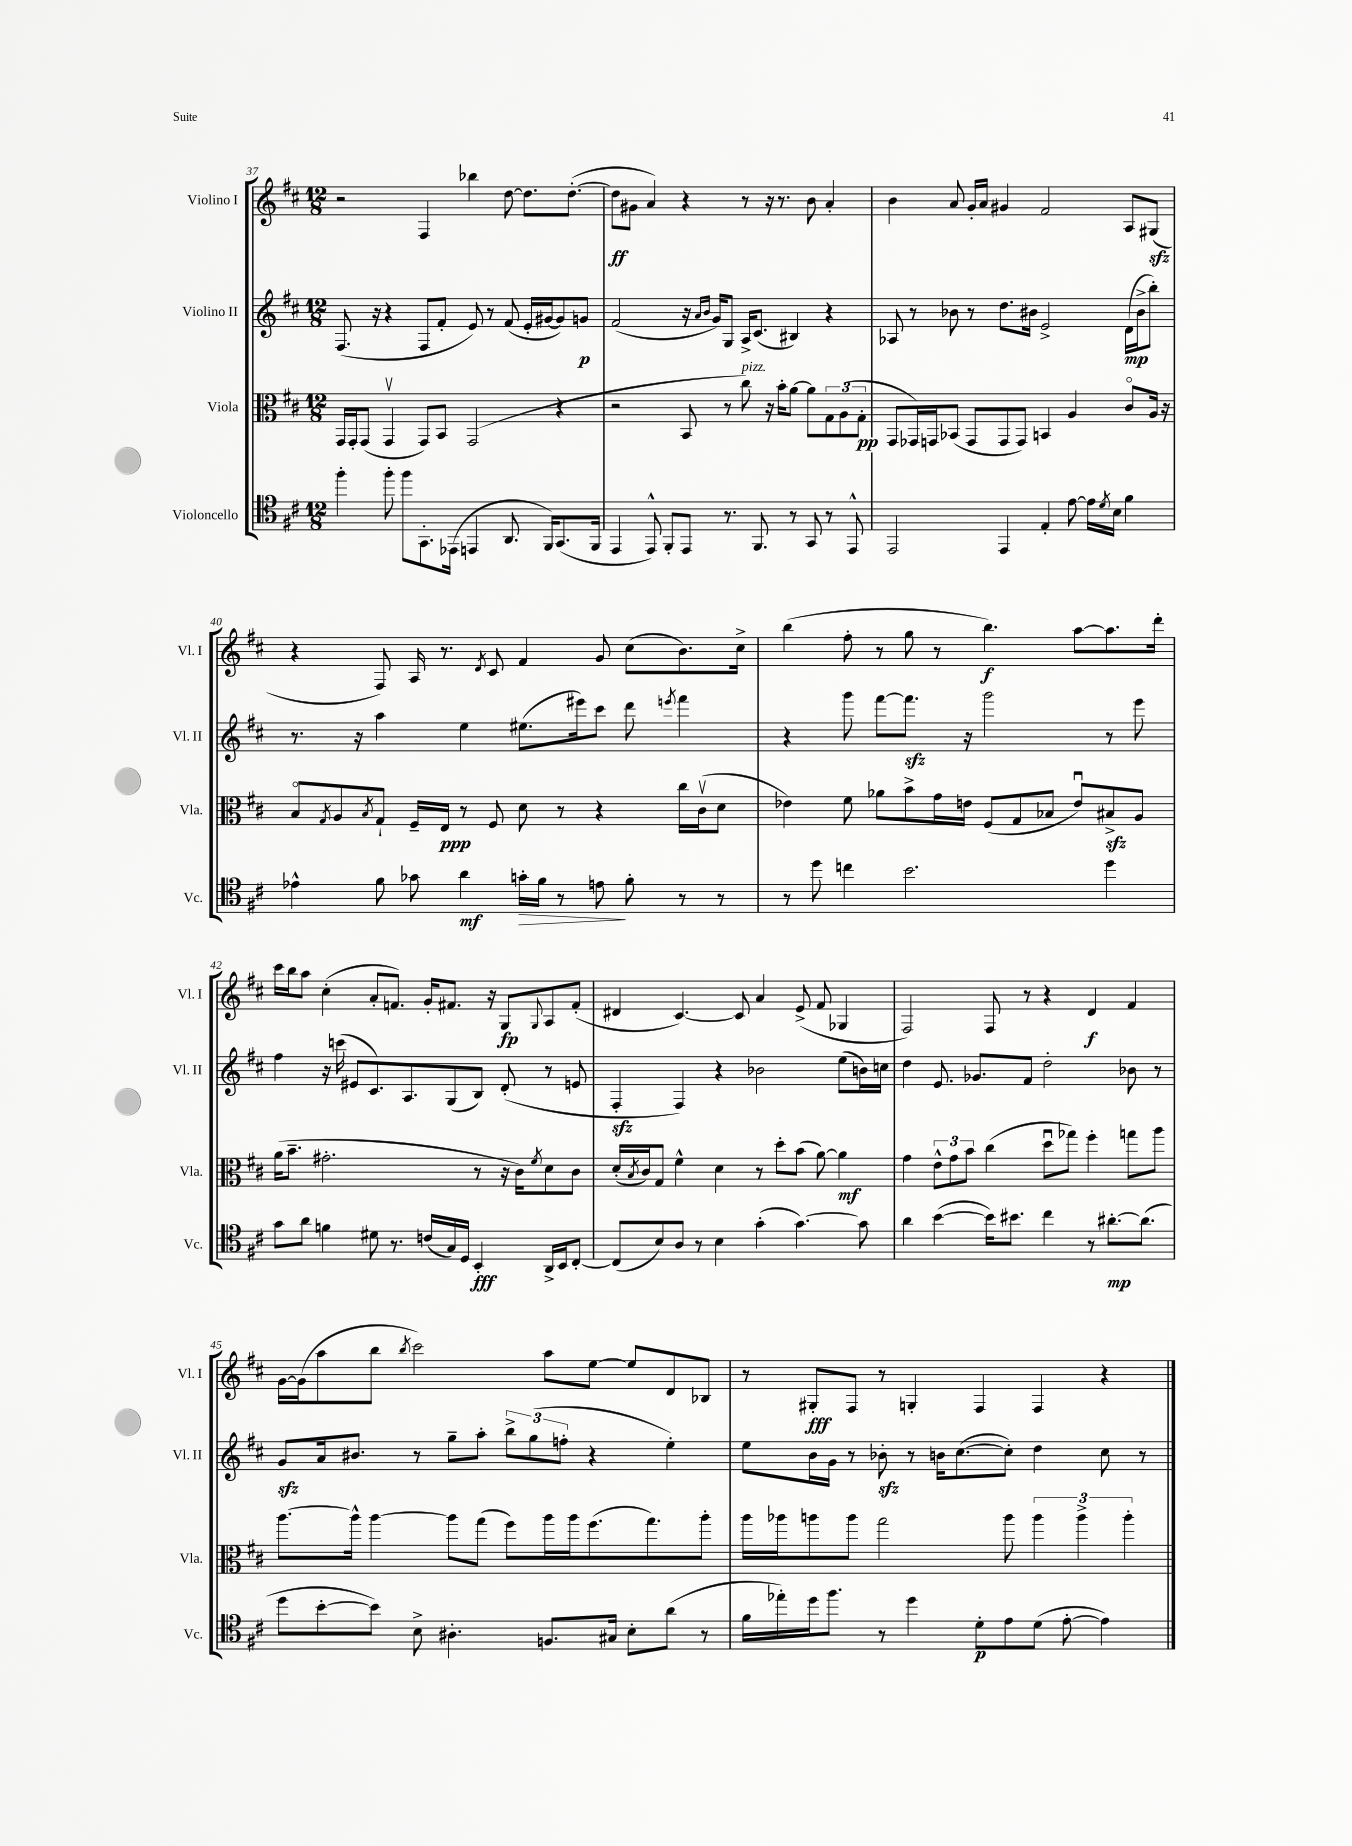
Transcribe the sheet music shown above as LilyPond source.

<<
\new StaffGroup <<
\new Staff = "s0" \with { instrumentName = "Violino I" shortInstrumentName = "Vl. I" } {
    \clef treble \key d \major \numericTimeSignature \time 12/8
    r2 fis4 bes''4 d''8~ d''8. d''8.~-.( |
    d''8\ff gis'8 a'4) r4 r8 r16 r8. b'8 a'4-. |
    b'4 a'8 g'16-. a'16 gis'4 fis'2 a8 gis8\sfz( |
    r4 fis8) a16 r8. \acciaccatura { d'8 } cis'8 fis'4 g'8 cis''8( b'8.) cis''16-> |
    b''4( fis''8-. r8 g''8 r8 b''4.\f) a''8~ a''8. d'''16-. |
    cis'''16 b''16 a''8 cis''4-.( a'8-. f'8.) g'16-. fis'8. r16 g8\fp \appoggiatura { g8 } a8 fis'8-.( |
    dis'4 cis'4.~) cis'8 a'4 e'8->( fis'8 ges4 |
    fis2) fis8 r8 r4 d'4\f fis'4 |
    g'16~ g'16( a''8 b''8 \acciaccatura { b''8 } cis'''2) a''8 e''8~ e''8 d'8 bes8 |
    r8 gis8-.\fff fis8 r8 g4-. fis4 fis4 r4 \bar "|." |
}
\new Staff = "s1" \with { instrumentName = "Violino II" shortInstrumentName = "Vl. II" } {
    \clef treble \key d \major \numericTimeSignature \time 12/8
    fis8.( r16 r4 fis8 fis'8-. e'8) r8 fis'8( e'16-. gis'16~ gis'8) g'8\p |
    fis'2( r16 \grace { a'16 b'16 } g'16) g8 a16-> cis'8.( bis4) r4 |
    aes8 r8 bes'8 r8 d''8. bis'16 e'2-> d'16\mp( bis'16-> b''8-.) |
    r8. r16 a''4 e''4 eis''8.( eis'''16) cis'''8 d'''8 \acciaccatura { e'''8 } fis'''4 |
    r4 g'''8 fis'''8~ fis'''8.\sfz r16 g'''2 r8 e'''8 |
    fis''4 r16 c'''16( eis'8 cis'8.) a8. g8( b8) d'8-.( r8 e'8 |
    fis4-.\sfz fis4) r4 bes'2 e''8( b'16) c''16 |
    d''4 e'8. ges'8. fis'8 d''2-. bes'8 r8 |
    g'8\sfz a'16 bis'8. r8 g''8-- a''8-. \tuplet 3/2 { b''8-> g''8( f''8-. } r4 e''4-.) |
    e''8 b'16 g'16 r8 bes'8-.\sfz r8 b'16 cis''8.~( cis''8-.) d''4 cis''8 r8 \bar "|." |
}
\new Staff = "s2" \with { instrumentName = "Viola" shortInstrumentName = "Vla." } {
    \clef alto \key d \major \numericTimeSignature \time 12/8
    g,16 g,16-. g,8( g,4\upbow g,8) b,8 g,2( r4 |
    r2 b,8 r8 cis''8^\markup { \italic "pizz." }) r16 b'16-. a'8~ a'8 \tuplet 3/2 { g8 a8( g8-.\pp } |
    g,8 ges,16) g,16 bes,8( g,8 g,8 g,8) b,4 a4 cis'8\flageolet a16 r16 |
    b8\flageolet \acciaccatura { g8 } a8 \acciaccatura { b8 } g8-! fis16-- e16\ppp r8 fis8 d'8 r8 r4 cis''16 cis'16\upbow( d'8 |
    ees'4) fis'8 aes'8 b'8-> g'16 e'16 fis8( g8 bes8 e'8\downbow) bis8->\sfz a8 |
    a'16( b'8.-- gis'2.-. r8 r16 cis'16) \acciaccatura { fis'8 } d'8 cis'8 |
    d'16-.( \acciaccatura { b8 } cis'16) g8 fis'4-^ d'4 r8 d''8-. b'8( a'8~) a'4\mf |
    g'4 \tuplet 3/2 { e'8-^ g'8 b'8 } cis''4( d''8\downbow ges''8) fis''4-. g''8 a''8 |
    a''8.~ a''16-^ a''4~ a''8 g''8( fis''8) a''16 a''16 fis''8.( g''8.) a''8-. |
    a''16 aes''16 a''8 a''8 g''2 a''8 \tuplet 3/2 { a''4 a''4-> a''4-. } \bar "|." |
}
\new Staff = "s3" \with { instrumentName = "Violoncello" shortInstrumentName = "Vc." } {
    \clef tenor \key d \major \numericTimeSignature \time 12/8
    fis''4-. fis''8-. fis''8 g,8.-. ees,16( e,4 a,8. fis,16) g,8.( fis,16 |
    e,4 e,8-^) fis,8-. e,8 r8. fis,8. r8 g,8 r8 e,8-^ |
    e,2 e,4 e4-. e'8~ e'16 \acciaccatura { d'8 } b16 fis'4 |
    ees'4-^ fis'8 ges'8 a'4\mf g'16-.\> fis'16 r8 e'8\! fis'8-. r8 r8 |
    r8 d''8 c''4 b'2. d''4 |
    g'8 a'8 f'4 dis'8 r8. c'16( g16) d16 b,4-.\fff a,16-> b,16 cis8~-. |
    cis8( b8) a8 r8 b4 g'4-.( g'4.~) g'8 |
    a'4 b'4~( b'16) bis'8. cis''4 r8 ais'8.~-.\mp ais'8.( |
    d''8 b'8~-. b'8) b8-> ais4.-. f8. gis16 b8-. a'8( r8 |
    fis'16 ees''16-.) d''16 fis''8. r8 d''4 d'8-.\p e'8 d'8( e'8~-. e'4) \bar "|." |
}
>>
>>
\layout { \context { \Score currentBarNumber = #37 } }
